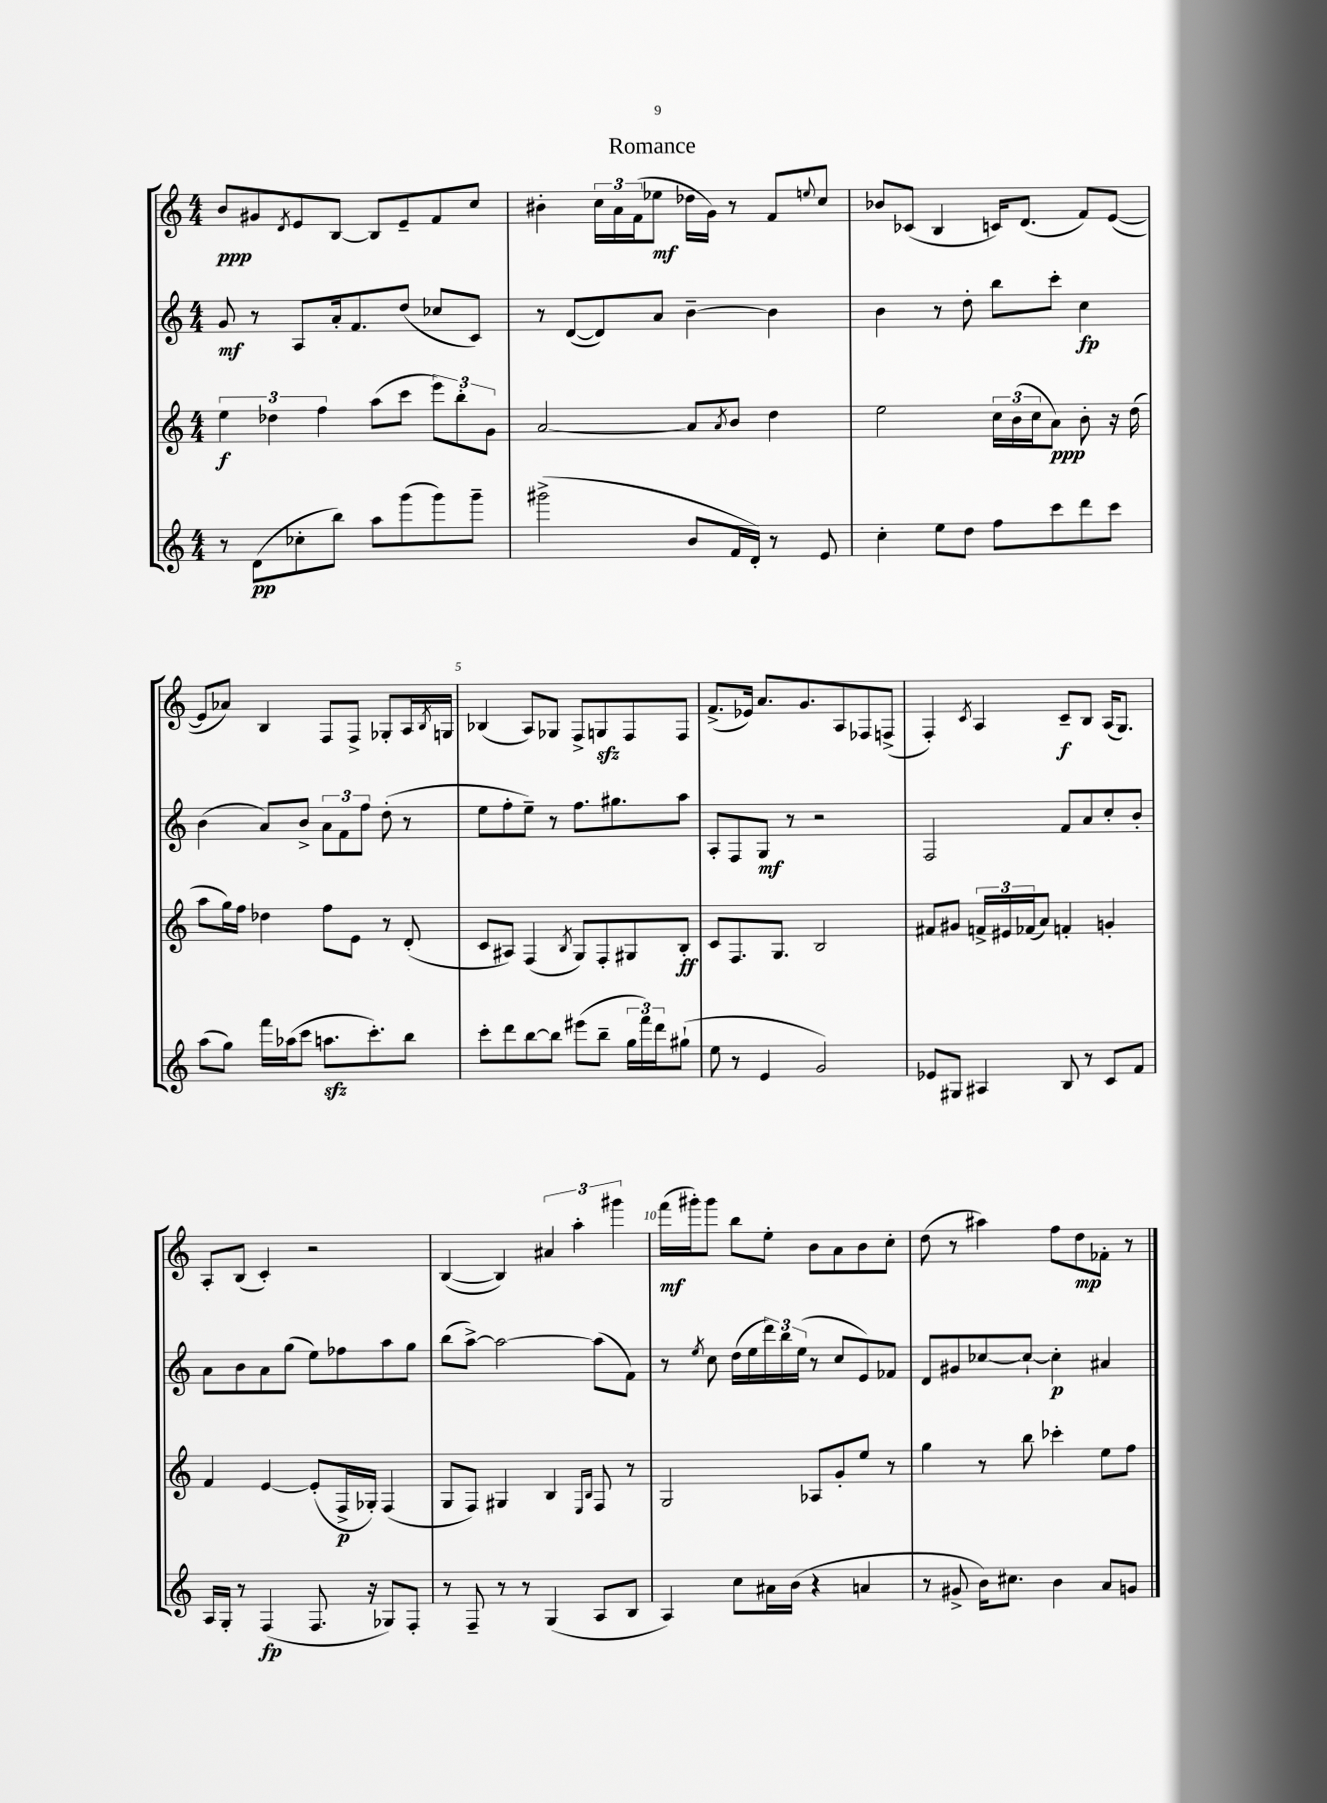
\header { title = "Romance" }
<<
\new StaffGroup <<
\new Staff = "s0" {
    \clef treble \key c \major \numericTimeSignature \time 4/4
    b'8\ppp gis'8 \acciaccatura { d'8 } e'8 b8~ b8 e'8-- f'8 c''8 |
    bis'4-. \tuplet 3/2 { c''16 a'16 f'16( } ees''8\mf des''16 g'16) r8 f'8 \appoggiatura { e''8 } c''8 |
    bes'8 ces'8( b4 c'16) d'8.( f'8) e'8~( |
    e'8 aes'8) b4 f8 f8-> ges8-. a16 \acciaccatura { b8 } g16 |
    bes4( a8) ges8 f8-> g8\sfz f8 f8 |
    f'8.->( ees'16) a'8. g'8. a8 fes8 f8->( |
    f4-.) \acciaccatura { c'8 } a4 c'8--\f b8 a16( g8.) |
    a8-. b8( c'4-.) r2 |
    b4~( b4) \tuplet 3/2 { ais'4 a''4-. gis'''4 } |
    f'''16\mf( gis'''16-.) gis'''8 b''8 e''8-. b'8 a'8 b'8 c''8-. |
    d''8( r8 ais''4) f''8 d''8\mp fes'8-. r8 \bar "|." |
}
\new Staff = "s1" {
    \clef treble \key c \major \numericTimeSignature \time 4/4
    g'8\mf r8 a8 a'16-. f'8. d''8( ces''8 c'8) |
    r8 d'8~( d'8) a'8 b'4~-- b'4 |
    b'4 r8 d''8-. b''8 c'''8-. c''4\fp |
    b'4( a'8) b'8-> \tuplet 3/2 { a'8 f'8 f''8 } d''8-.( r8 |
    e''8 f''8-. e''8--) r8 f''8. gis''8. a''8 |
    a8-. f8 g8\mf r8 r2 |
    f2 f'8 a'8 c''8-. b'8-. |
    a'8 b'8 a'8 g''8( e''8) fes''8 a''8 g''8 |
    b''8( a''8~->) a''2~ a''8( f'8) |
    r8 \acciaccatura { e''8 } c''8 d''16( e''16 \tuplet 3/2 { d'''16) b''16 e''16( } r8 c''8 e'8) fes'8 |
    d'8 gis'8 ces''8~ ces''8~-! ces''4-.\p ais'4 \bar "|." |
}
\new Staff = "s2" {
    \clef treble \key c \major \numericTimeSignature \time 4/4
    \tuplet 3/2 { e''4\f des''4 f''4 } a''8( c'''8 \tuplet 3/2 { e'''8) b''8-. g'8 } |
    a'2~ a'8 \acciaccatura { a'8 } b'8 d''4 |
    e''2 \tuplet 3/2 { c''16 b'16( c''16 } a'8\ppp) b'8-. r16 d''16( |
    a''8 g''16) f''16 des''4 f''8 e'8 r8 d'8-.( |
    c'8 ais8) f4( \acciaccatura { b8 } g8) f8-. gis8 b8-.\ff |
    c'8 f8. g8. b2 |
    fis'8 gis'8 \tuplet 3/2 { f'16-> eis'16 fes'16( } a'8) f'4-. g'4-. |
    f'4 e'4~ e'8-.( f16->\p ges16-.) f4( |
    g8 f8) gis4 b4 \grace { e16 b16 } f8 r8 |
    g2 aes8 g'8-. e''8 r8 |
    g''4 r8 b''8 ces'''4-. e''8 f''8 \bar "|." |
}
\new Staff = "s3" {
    \clef treble \key c \major \numericTimeSignature \time 4/4
    r8 d'8\pp( ces''8-. b''8) a''8 g'''8( g'''8) g'''8-- |
    gis'''2->( b'8 f'16 d'16-.) r8 e'8 |
    c''4-. e''8 d''8 f''8 c'''8 d'''8 c'''8 |
    a''8( g''8) f'''16 aes''16( c'''8 a''8.\sfz c'''8.-.) b''8 |
    c'''8-. d'''8 b''8~ b''8 eis'''8( b''8-- \tuplet 3/2 { g''16 f'''16) d'''16 } gis''8-!( |
    e''8 r8 e'4 g'2) |
    ees'8 gis8 ais4 b8 r8 c'8 f'8 |
    a16 g16-. r8 f4\fp( f8. r16 ges8) f8-. |
    r8 f8-- r8 r8 g4( a8 b8 |
    a4) c''8 ais'16 b'16( r4 a'4 |
    r8 gis'8-> b'16) cis''8. b'4 a'8 g'8 \bar "|." |
}
>>
>>
\layout { \context { \Score \override BarNumber.break-visibility = ##(#f #t #t) barNumberVisibility = #(every-nth-bar-number-visible 5) } }
